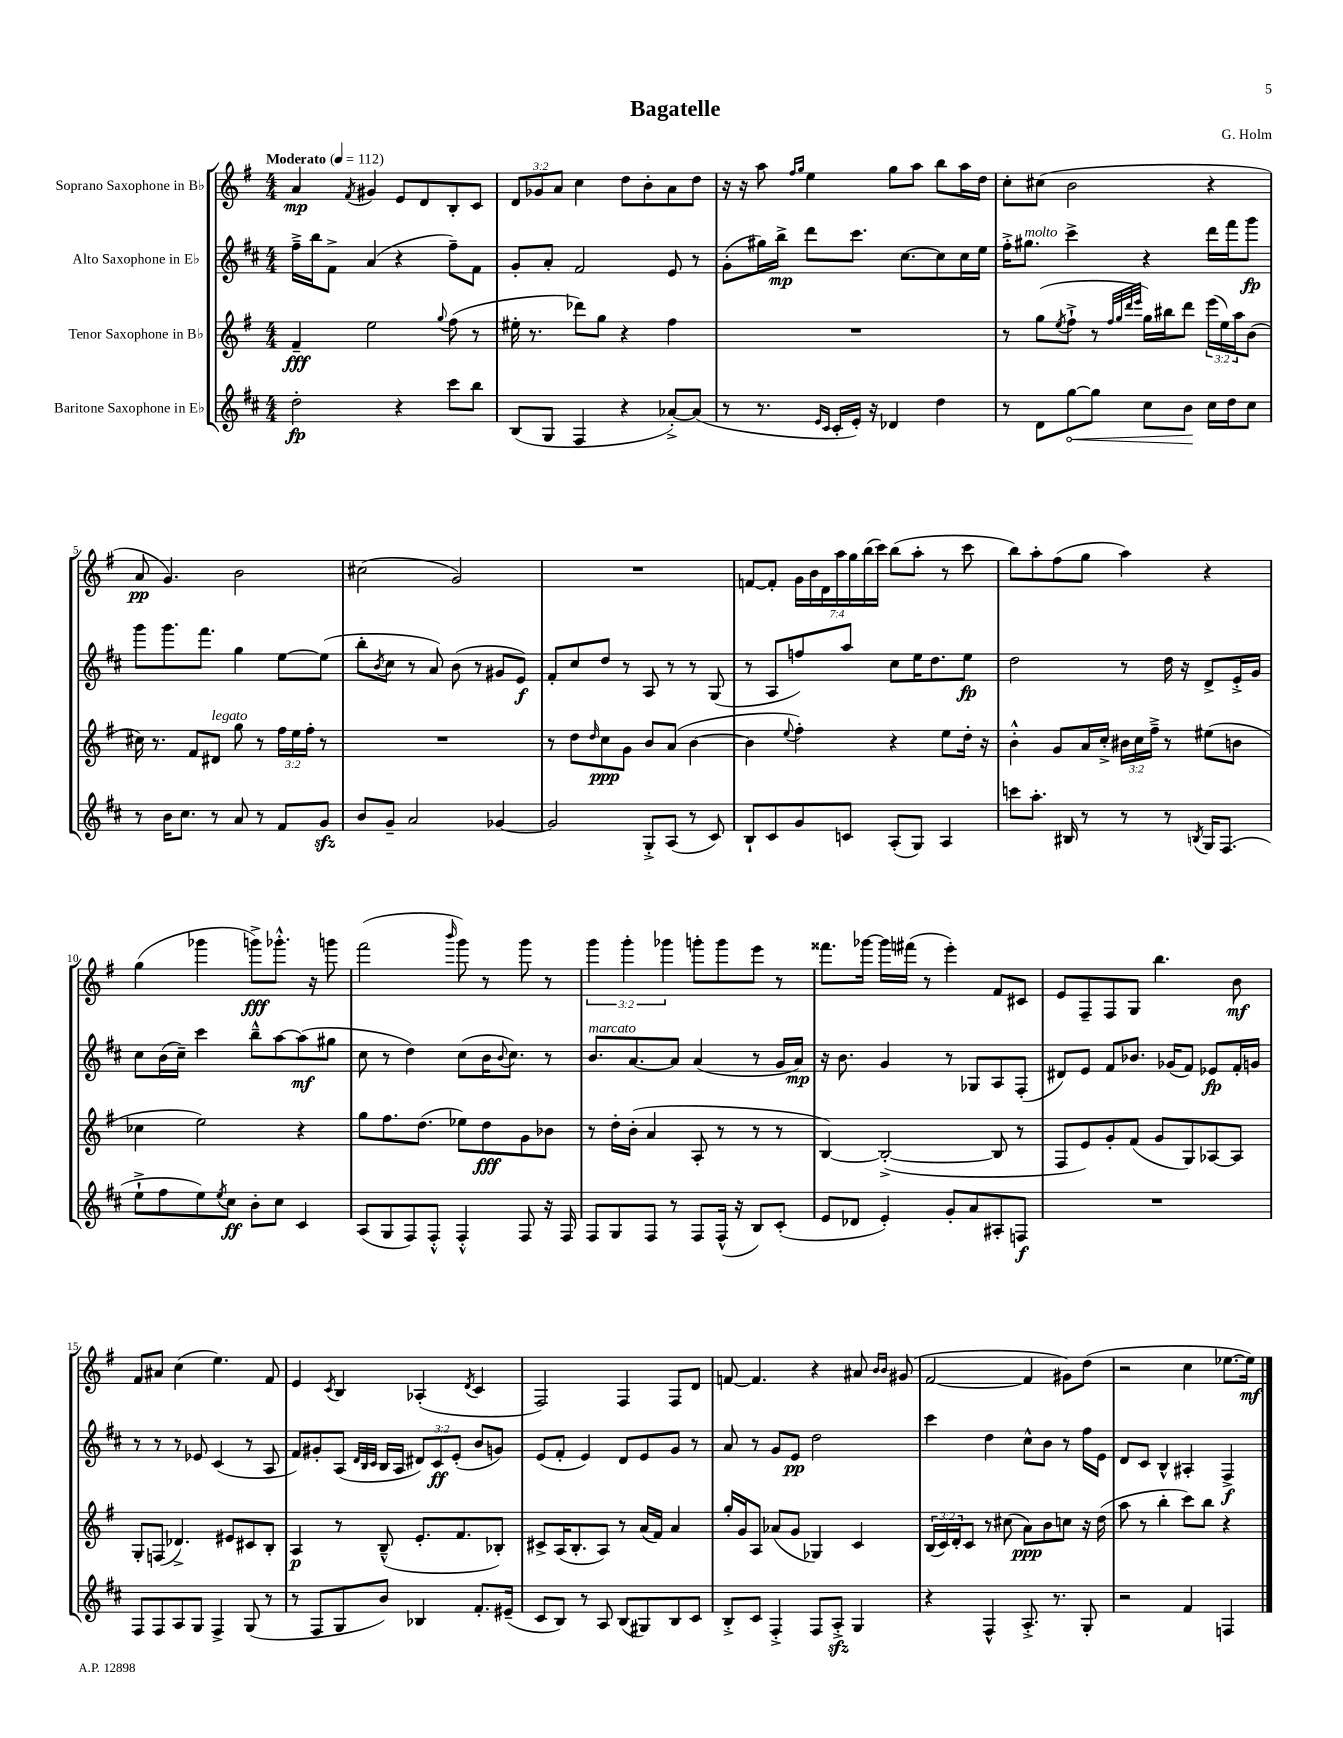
\header { title = "Bagatelle" composer = "G. Holm" }
<<
\new StaffGroup <<
\new Staff = "s0" \with { instrumentName = "Soprano Saxophone in Bb" } {
    \clef treble \key g \major \numericTimeSignature \time 4/4 \override Staff.TupletNumber.text = #tuplet-number::calc-fraction-text \tempo "Moderato" 4 = 112
    a'4\mp \acciaccatura { fis'8 } gis'4 e'8 d'8 b8-. c'8 |
    \tuplet 3/2 { d'8 ges'8 a'8 } c''4 d''8 b'8-. a'8 d''8 |
    r16 r16 a''8 \grace { fis''16 g''16 } e''4 g''8 a''8 b''8 a''16 d''16 |
    c''8-. cis''8( b'2 r4 |
    a'8\pp g'4.) b'2 |
    cis''2( g'2) |
    R1 |
    f'8~ f'8-. \tuplet 7/4 { g'16 b'16 d'16 a''16 g''16 b''16( c'''16) } b''8( a''8-. r8 c'''8 |
    b''8) a''8-. fis''8( g''8 a''4) r4 |
    g''4( ges'''4 g'''8->\fff) ges'''8.-.-^ r16 g'''8 |
    fis'''2( \grace { b'''16 } g'''8) r8 g'''8 r8 |
    \tuplet 3/2 { g'''4 g'''4-. ges'''4 } g'''8-. g'''8 e'''8 r8 |
    fisis'''8. ges'''16~ ges'''16 fis'''16( r8 e'''4-.) fis'8 cis'8 |
    e'8 fis8-- fis8 g8 b''4. b'8\mf |
    fis'8 ais'8 c''4( e''4.) fis'8 |
    e'4 \acciaccatura { c'8 } b4 aes4-.( \acciaccatura { d'8 } c'4 |
    fis2) fis4 fis8 d'8 |
    f'8~ f'4. r4 ais'8 \grace { b'16 b'16 } gis'8( |
    fis'2~ fis'4 gis'8) d''8( |
    r2 c''4 ees''8.~ ees''16\mf) \bar "|." |
}
\new Staff = "s1" \with { instrumentName = "Alto Saxophone in Eb" } {
    \clef treble \key d \major \numericTimeSignature \time 4/4 \override Staff.TupletNumber.text = #tuplet-number::calc-fraction-text
    fis''16---> b''16 fis'8-> a'4( r4 fis''8--) fis'8 |
    g'8-. a'8-. fis'2 e'8 r8 |
    g'8-.( gis''16) b''16->\mp d'''8 cis'''8. cis''8.~ cis''8 cis''16 e''16 |
    fis''16-.-> gis''8.^\markup { \italic "molto" } cis'''4-> r4 d'''16 fis'''16 g'''8\fp |
    g'''8 g'''8. fis'''8. g''4 e''8~ e''8( |
    b''8-. \acciaccatura { b'8 } cis''8 r8 a'8) b'8( r8 gis'8 e'8\f) |
    fis'8-. cis''8 d''8 r8 a8 r8 r8 g8( |
    r8 a8 f''8) a''8 cis''8 e''16 d''8. e''8\fp |
    d''2 r8 d''16 r16 d'8-> e'16-.-> g'16 |
    cis''8 b'16( cis''16--) cis'''4 b''8---^ a''8~ a''8\mf( gis''8 |
    cis''8 r8 d''4) cis''8( b'16 \appoggiatura { b'8 } cis''8.) r8 |
    b'8.^\markup { \italic "marcato" } a'8.~ a'8 a'4( r8 g'16 a'16\mp) |
    r16 b'8. g'4 r8 ges8 a8 fis8-.( |
    dis'8) e'8 fis'8 bes'8. ges'16( fis'8) ees'8\fp fis'16-. g'16 |
    r8 r8 r8 ees'8 cis'4( r8 a8 |
    fis'8) gis'8-. a8( \grace { d'32 b32 cis'32 } b16 a16 \tuplet 3/2 { dis'8) cis'8\ff e'8-.( } b'8 g'8) |
    e'8( fis'8-. e'4) d'8 e'8 g'8 r8 |
    a'8 r8 g'8 e'8\pp d''2 |
    cis'''4 d''4 cis''8-^ b'8 r8 fis''16 e'16 |
    d'8 cis'8 b4-^ ais4-. fis4->\f \bar "|." |
}
\new Staff = "s2" \with { instrumentName = "Tenor Saxophone in Bb" } {
    \clef treble \key g \major \numericTimeSignature \time 4/4 \override Staff.TupletNumber.text = #tuplet-number::calc-fraction-text
    fis'4--\fff e''2 \appoggiatura { g''8 } fis''8( r8 |
    eis''16-. r8. des'''8) g''8 r4 fis''4 |
    R1 |
    r8 g''8( \acciaccatura { e''8 } fis''8-!-> r8 \grace { fis''32 g''32 d'''32 e'''32 } g''16) bis''16 d'''8 \tuplet 3/2 { e'''16( e''16) a''16 } b'8( |
    cis''16) r8. fis'8 dis'8^\markup { \italic "legato" } g''8 r8 \tuplet 3/2 { fis''16 e''16 fis''16-. } r8 |
    R1 |
    r8 d''8 \grace { d''16 } c''8\ppp g'8 b'8 a'8( b'4~ |
    b'4 \appoggiatura { e''8 } fis''4-.) r4 e''8 d''16-. r16 |
    b'4-.-^ g'8 a'16 c''16-.-> \tuplet 3/2 { bis'16 c''16 fis''16---> } r8 eis''8( b'8 |
    ces''4 e''2) r4 |
    g''8 fis''8. d''8.( ees''8) d''8\fff g'8 bes'8 |
    r8 d''16-. b'16-.( a'4 a8-. r8 r8 r8 |
    b4~) b2~-.->( b8 r8 |
    fis8 e'8) g'8-. fis'8( g'8 g8) aes8~ aes8 |
    g8-. f8( des'4.->) eis'8 cis'8 b8-. |
    a4\p r8 b8---^( e'8.-. fis'8. bes8-.) |
    cis'8-> a16( b8.-. a8) r8 a'16( fis'16) a'4 |
    g''16-. g'16 a8 aes'8( g'8 ges4) c'4 |
    \tuplet 3/2 { b16( c'16) d'16-. } c'8 r8 cis''8( a'8\ppp) b'8 c''8 r16 d''16( |
    a''8 r8 b''4-. c'''8) b''8 r4 \bar "|." |
}
\new Staff = "s3" \with { instrumentName = "Baritone Saxophone in Eb" } {
    \clef treble \key d \major \numericTimeSignature \time 4/4
    d''2-.\fp r4 cis'''8 b''8 |
    b8( g8 fis4 r4 aes'8~-.->) aes'8( |
    r8 r8. \grace { e'16 cis'16 } cis'16-. e'16-.) r16 des'4 d''4 |
    r8 d'8 \once \override Hairpin.circled-tip = ##t g''8~\< g''8 cis''8 b'8\! cis''16 d''16 cis''8 |
    r8 b'16 cis''8. r8 a'8 r8 fis'8 g'8\sfz |
    b'8 g'8-- a'2 ges'4~ |
    ges'2 g8-.-> a8( r8 cis'8) |
    b8-! cis'8 g'8 c'8 a8-.( g8) a4 |
    c'''8 a''8.-. bis16 r8 r8 r8 \acciaccatura { b8 } g16 fis8.( |
    e''8-!-> fis''8 e''8) \acciaccatura { e''8 } cis''8\ff b'8-. cis''8 cis'4 |
    a8( g8 fis8) fis8-.-^ fis4-.-^ fis8 r16 fis16 |
    fis8 g8 fis8 r8 fis8 fis16-^( r16 b8) cis'8-.( |
    e'8 des'8 e'4-.) g'8-. a'8 ais8-. f8\f |
    R1 |
    fis8 fis8 a8 g8 fis4-> g8( r8 |
    r8 fis8 g8 b'8) bes4 fis'8.-. eis'16--( |
    cis'8 b8) r8 a8 b8( gis8) b8 cis'8 |
    b8-.-> cis'8 fis4-.-> fis8 a8-.->\sfz g4 |
    r4 fis4-^ a8.-.-> r8. g8-. |
    r2 fis'4 f4 \bar "|." |
}
>>
>>
